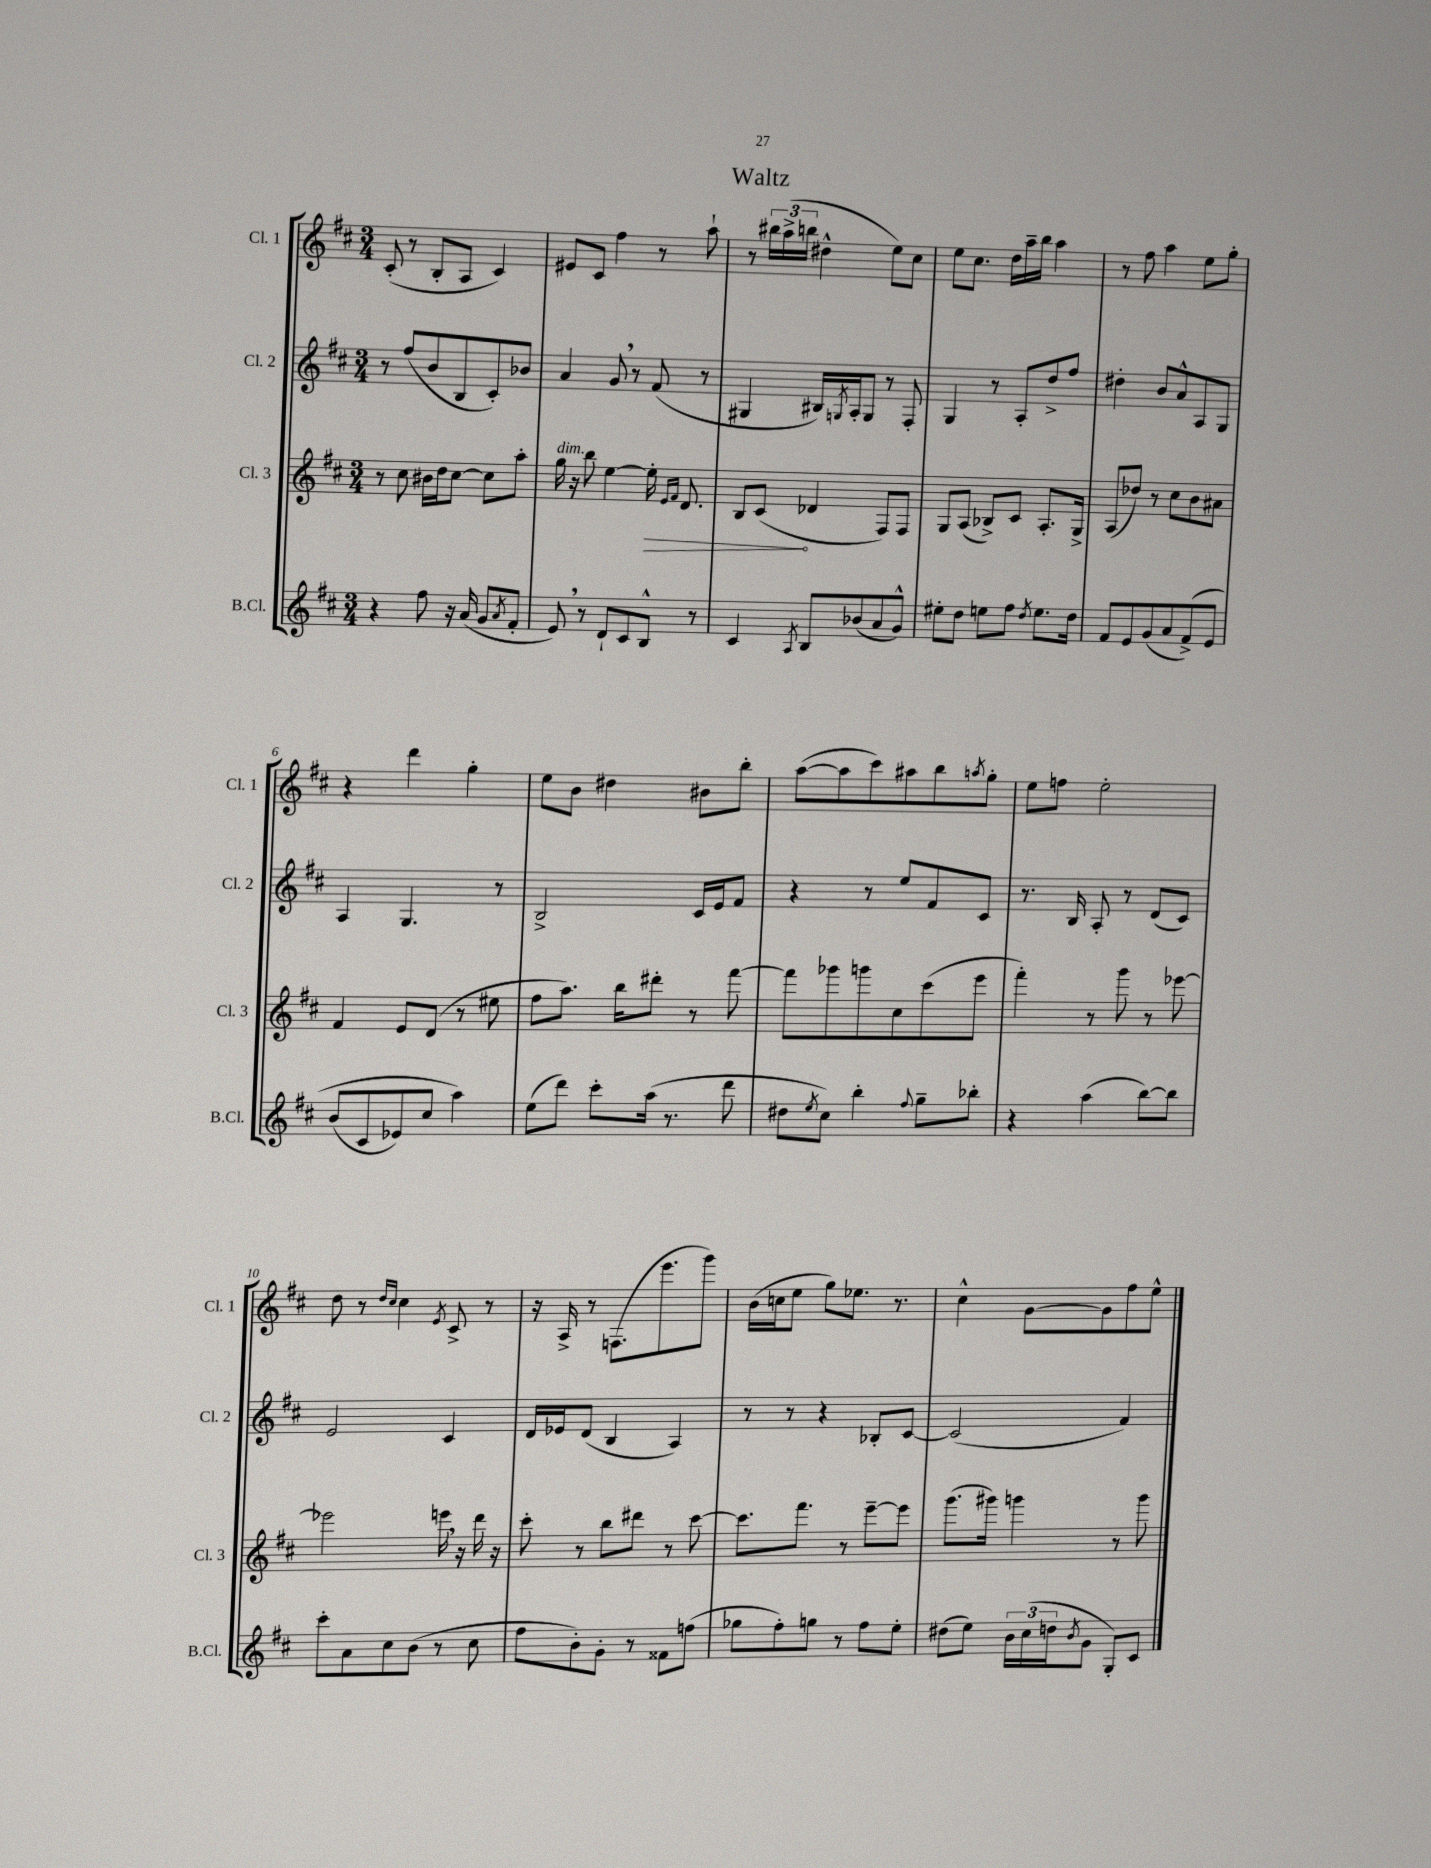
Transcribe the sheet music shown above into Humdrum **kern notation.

**kern	**kern	**dynam	**kern	**kern
*part4	*part3	*part3	*part2	*part1
*staff4	*staff3	*staff3	*staff2	*staff1
*I"B.Cl.	*I"Cl. 3	*	*I"Cl. 2	*I"Cl. 1
*I'B.Cl.	*I'Cl. 3	*	*I'Cl. 2	*I'Cl. 1
*clefG2	*clefG2	*	*clefG2	*clefG2
*k[f#c#]	*k[f#c#]	*	*k[f#c#]	*k[f#c#]
*M3/4	*M3/4	*	*M3/4	*M3/4
=1	=1	=1	=1	=1
4r	8r	.	8r	(8c#'/
.	8cc#\	.	(8ff#/L	8r
8ff#\	16b#X\LL	.	8b/	8B'/L
.	16dd\J	.	.	.
16r	[8cc#\J	.	8B/	8A/J
(16a/	.	.	.	.
8g/L	8cc#\L]	.	8c#'/)	4c#/)
8qa/	.	.	.	.
8f#'/J	8aa'\J	.	8b-X/J	.
=2	=2	=2	=2	=2
!	!LO:TX:a:i:t=dim.	!	!	!
8e,/)	16gg\	.	4a/	8e#X/L
.	16r	.	.	.
8r	8bb\	.	.	8c#/J
8d`/L	[4ee\	.	8g,/	4ff#\
8c#/	.	.	8r	.
!	!	!LO:HP:b	!	!
8B^^/J	16ee'\]	>	(8f#/	8r
.	16qqe/LL	.	.	.
.	16qqf#/JJ	.	.	.
.	8.d/	.	.	.
8r	.	.	8r	8aa`\
=3	=3	=3	=3	=3
4c#/	8B/L	.	4G#X/	8r
.	(8c#/J	.	.	24bb#X\LL
.	.	.	.	(24aa^\
.	.	.	.	24bbn\JJ
8qA/	.	.	.	.
8B/L	4d-X/	]	16B#X/LL)	4dd#X^^\
.	.	.	8qGn/	.
.	.	.	16A'/J	.
(8b-X/	.	.	8G/J	.
8a/	8F#/L)	.	8r	8ee\L)
8g^^/J)	8F#/J	.	8F#'/	8cc#\J
=4	=4	=4	=4	=4
8ee#X'\L	8G/L	.	4G/	8ee\L
8dd\J	(8A/J	.	.	8.cc#\J
8een\L	8B-X^/L)	.	8r	.
.	.	.	.	16dd\LL
8ff#\J	8c#/J	.	8A'/L	16aa~\
.	.	.	.	16bb\JJ
8qdd/	.	.	.	.
8.ee\L	8.A'/L	.	8dd^/	4aa\
.	.	.	8ff#/J	.
16dd\Jk	16G^/Jk	.	.	.
=5	=5	=5	=5	=5
8f#/L	(8A/L	.	4dd#X'\	8r
8e/	8dd-X/J)	.	.	8ff#\
(8g/	8r	.	8b/L	4aa\
8a/	8cc#\L	.	8a^^/	.
(8f#^/)	8b\	.	8A/	8ee\L
8e/J	8a#X\J	.	8G/J	8gg'\J
!!LO:LB:g=z
=6	=6	=6	=6	=6
(8b/L	4f#/	.	4A/	4r
8c#/	.	.	.	.
8e-X/)	8e/L	.	4.G/	4ddd\
8cc#/J	(8d/J	.	.	.
4aa\)	8r	.	.	4gg'\
.	8ee#X\	.	8r	.
=7	=7	=7	=7	=7
(8ee\L	8ff#\L	.	2B^/	8ee\L
8ddd\J)	8.aa\J)	.	.	8b\J
8ccc#'\L	.	.	.	4dd#X\
.	16bb\KL	.	.	.
(16aa\Jk	8ddd#X'\J	.	.	.
8.r	.	.	.	.
.	8r	.	16c#/LL	8b#X\L
.	.	.	16e/J	.
8ddd\	[8fff#\	.	8f#/J	8bb'\J
=8	=8	=8	=8	=8
8dd#X\L	8fff#\L]	.	4r	([8aa\L
8qee/	.	.	.	.
8cc#\J)	8ggg-X\	.	.	8aa\]
4bb'\	8gggn\	.	8r	8ccc#\)
.	8cc#\	.	8ee/L	8aa#X\
8qqff#/	.	.	.	.
8gg~\L	(8ccc#\	.	8f#/	8bb\
.	.	.	.	8qaan/
8bb-X'\J	8eee\J	.	8c#/J	8gg'\J
=9	=9	=9	=9	=9
4r	4fff#'\)	.	8.r	8ee\L
.	.	.	.	8ffn\J
.	.	.	16B/	.
(4aa\	8r	.	8A'/	2ee'\
.	8ggg\	.	8r	.
[8bb\L)	8r	.	(8d/L	.
8bb\J]	[8eee-X\	.	8c#/J)	.
!!LO:LB:g=z
=10	=10	=10	=10	=10
8ccc#'\L	2eee-X\]	.	2e/	8dd\
8a\	.	.	.	8r
.	.	.	.	16qqdd/LL
.	.	.	.	16qqcc#/JJ
8cc#\	.	.	.	4cc#\
(8b\J	.	.	.	.
.	.	.	.	8qe/
8r	16eeen,\	.	4c#/	8c#^/
.	16r	.	.	.
8cc#\	16ddd\	.	.	8r
.	16r	.	.	.
=11	=11	=11	=11	=11
8ff#\L	8ccc#'\	.	16d/LL	16r
.	.	.	16e-X/J	16A^/
8b'\)	8r	.	(8d/J	8r
8g'\J	8bb\L	.	4B/	(8.Fn\L
8r	8ddd#X\J	.	.	.
.	.	.	.	8.eee\
8f##X\L	8r	.	4A/)	.
(8ffn\J	[8ccc#\	.	.	8ggg\J)
=12	=12	=12	=12	=12
8gg-X\L	8.ccc#\L]	.	8r	(16b\LL
.	.	.	.	16ccn\J
8ff#'\)	.	.	8r	8ee\J
.	8.fff#\J	.	.	.
8ggn\J	.	.	4r	8gg\L)
8r	8r	.	.	8.ee-X\J
8ff#\L	[8eee~\L	.	8B-X'/L	.
.	.	.	.	8.r
8ee'\J	8eee\J]	.	[8c#/J	.
=13	=13	=13	=13	=13
(8dd#X\L	(8.ggg\L	.	(2c#/]	4cc#^^\
8ee\J)	.	.	.	.
.	16ggg#X\Jk)	.	.	.
24b\LL	4gggn\	.	.	[8g\L
(24cc#\	.	.	.	.
24ddn\J	.	.	.	.
8qb/	.	.	.	.
8g\J	.	.	.	8g\]
8G'/L)	8r	.	4f#/)	8ff#\
8c#/J	8ggg\	.	.	8ee^^\J
==	==	==	==	==
*-	*-	*-	*-	*-
